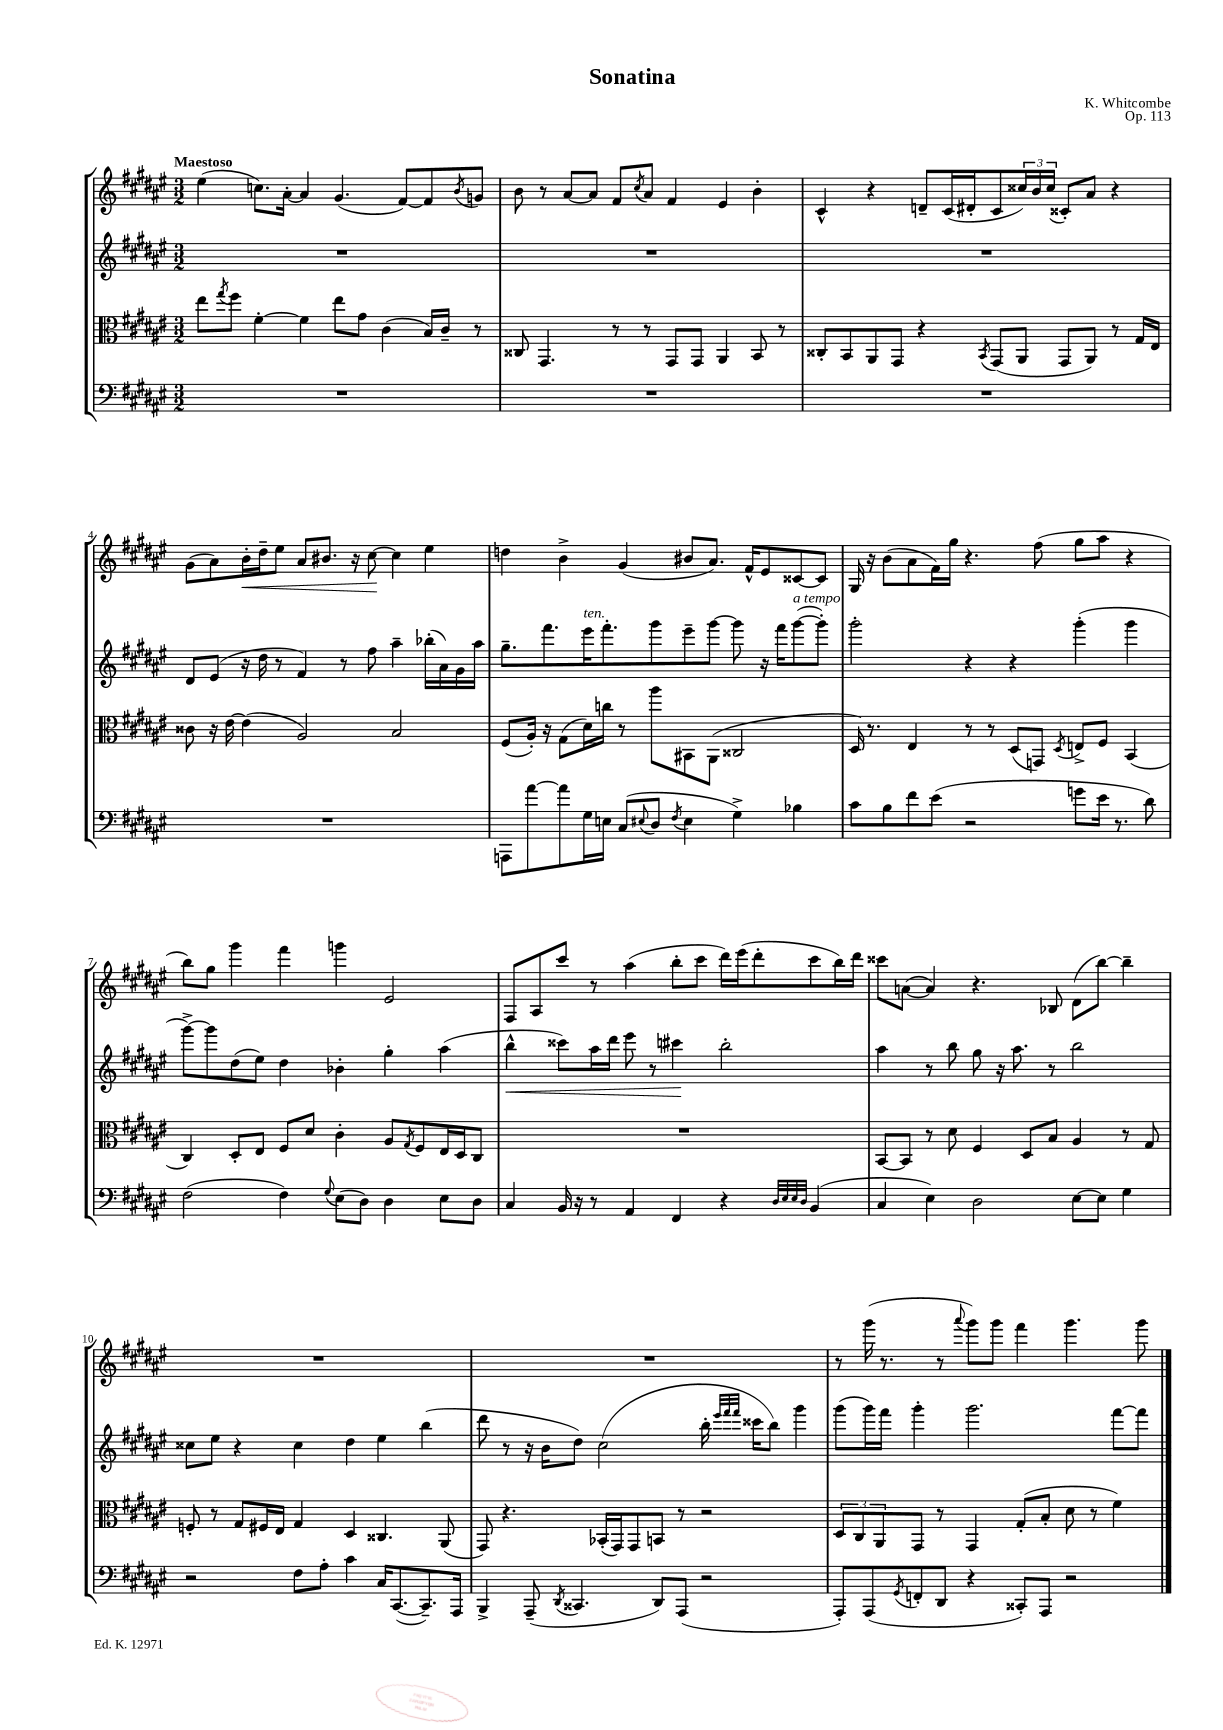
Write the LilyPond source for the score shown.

\header { title = "Sonatina" composer = "K. Whitcombe" opus = "Op. 113" }
<<
\new StaffGroup <<
\new Staff = "s0" {
    \clef treble \key fis \major \numericTimeSignature \time 3/2 \tempo "Maestoso"
    eis''4( c''8.) ais'16~-. ais'4 gis'4.( fis'8~) fis'8 \acciaccatura { b'8 } g'8 |
    b'8 r8 ais'8~ ais'8 fis'8 \acciaccatura { cis''8 } ais'8 fis'4 eis'4 b'4-. |
    cis'4-^ r4 d'8-- cis'16( dis'16-. cis'8 \tuplet 3/2 { cisis''16) b'16 cisis''16( } cisis'8-.) ais'8 r4 |
    gis'8( ais'8) b'16-.\< dis''16-- eis''8 ais'8 bis'8. r16 cis''8~\! cis''4 eis''4 |
    d''4 b'4-> gis'4( bis'8 ais'8.) fis'16-^ eis'8 cisis'8~ cisis'8 |
    gis16 r16 b'8( ais'8 fis'16) gis''16 r4. fis''8( gis''8 ais''8 r4 |
    b''8) gis''8 gis'''4 fis'''4 g'''4 eis'2 |
    fis8 ais8 cis'''8 r8 ais''4( b''8-. cis'''8 dis'''16) eis'''16( dis'''8-. cis'''8 b''16) dis'''16 |
    cisis'''8 a'8~( a'4) r4. bes8 dis'8( b''8~) b''4-- |
    R1. |
    R1. |
    r8 gis'''16( r8. r8 \appoggiatura { ais'''8 } gis'''8) gis'''8 fis'''4 gis'''4. gis'''8 \bar "|." |
}
\new Staff = "s1" {
    \clef treble \key fis \major \numericTimeSignature \time 3/2
    R1. |
    R1. |
    R1. |
    dis'8 eis'8( r16 dis''16 r8 fis'4) r8 fis''8 ais''4-- bes''16-.( ais'16) gis'16 ais''16 |
    gis''8.-- fis'''8. eis'''16^\markup { \italic "ten." } fis'''8.-. gis'''8 eis'''8-- gis'''8~ gis'''8 r16 fis'''16 gis'''8~^\markup { \italic "a tempo" }( gis'''8-.) |
    gis'''2-. r4 r4 gis'''4-.( gis'''4 |
    gis'''8~->) gis'''8 dis''8( eis''8) dis''4 bes'4-. gis''4-. ais''4( |
    b''4-^\< cisis'''8) ais''16 dis'''16 eis'''8 r8 cis'''4\! b''2-. |
    ais''4 r8 b''8 gis''8 r16 ais''8. r8 b''2 |
    cisis''8 eis''8 r4 cisis''4 dis''4 eis''4 b''4( |
    dis'''8 r8 r16 b'16 dis''8) cis''2( b''16-. \grace { eis'''32 fis'''32 fis'''32 } cisis'''16 b''8) gis'''4 |
    gis'''8( gis'''16) fis'''16 gis'''4-. gis'''2. fis'''8~ fis'''8 \bar "|." |
}
\new Staff = "s2" {
    \clef alto \key fis \major \numericTimeSignature \time 3/2
    eis''8 \acciaccatura { gis''8 } fis''8 fis'4~-. fis'4 eis''8 gis'8 cis'4( b16) cis'16-- r8 |
    cisis8 gis,4. r8 r8 gis,8 gis,8 ais,4 b,8 r8 |
    cisis8-. b,8 ais,8 gis,8 r4 \acciaccatura { b,8 } gis,8( ais,8 gis,8 ais,8) r8 gis16 eis16 |
    cisis'8 r16 eis'16~ eis'4( ais2) b2 |
    fis8( ais16-.) r16 gis8( dis'16) c''16 r8 ais''8 bis,8 ais,8( cisis2 |
    dis16) r8. eis4 r8 r8 dis8( g,8) \acciaccatura { dis8 } e8-> fis8 b,4( |
    cis4) dis8-. eis8 fis8 dis'8 cis'4-. ais8 \acciaccatura { gis8 } fis8 eis16 dis16 cis8 |
    R1. |
    b,8~ b,8 r8 dis'8 fis4 dis8 b8 ais4 r8 gis8 |
    f8-. r8 gis8 fis16 eis16 gis4 dis4 cisis4. ais,8( |
    gis,8) r4. bes,16-.( gis,16) gis,8 b,8 r8 r2 |
    \tuplet 3/2 { dis8 cis8 ais,8 } gis,8 r8 gis,4 gis8-.( b8-. dis'8 r8 fis'4) \bar "|." |
}
\new Staff = "s3" {
    \clef bass \key fis \major \numericTimeSignature \time 3/2
    R1. |
    R1. |
    R1. |
    R1. |
    a,,8 ais'8~ ais'8 gis16 e16 cis8( \appoggiatura { eis8 } dis8 \acciaccatura { fis8 } eis4 gis4->) bes4 |
    cis'8 b8 fis'8 eis'8( r2 g'8 eis'16 r8. dis'8) |
    fis2( fis4) \appoggiatura { gis8 } eis8( dis8) dis4 eis8 dis8 |
    cis4 b,16 r16 r8 ais,4 fis,4 r4 \grace { dis32 eis32 eis32 dis32 } b,4( |
    cis4 eis4) dis2 eis8~ eis8 gis4 |
    r2 fis8 ais8-. cis'4 cis16 cis,8.~( cis,8.--) ais,,16 |
    b,,4-> ais,,8--( \acciaccatura { dis,8 } cisis,4. dis,8) ais,,8( r2 |
    ais,,8-.) ais,,8( \acciaccatura { gis,8 } f,8-. dis,8 r4 cisis,8-.) ais,,8 r2 \bar "|." |
}
>>
>>
